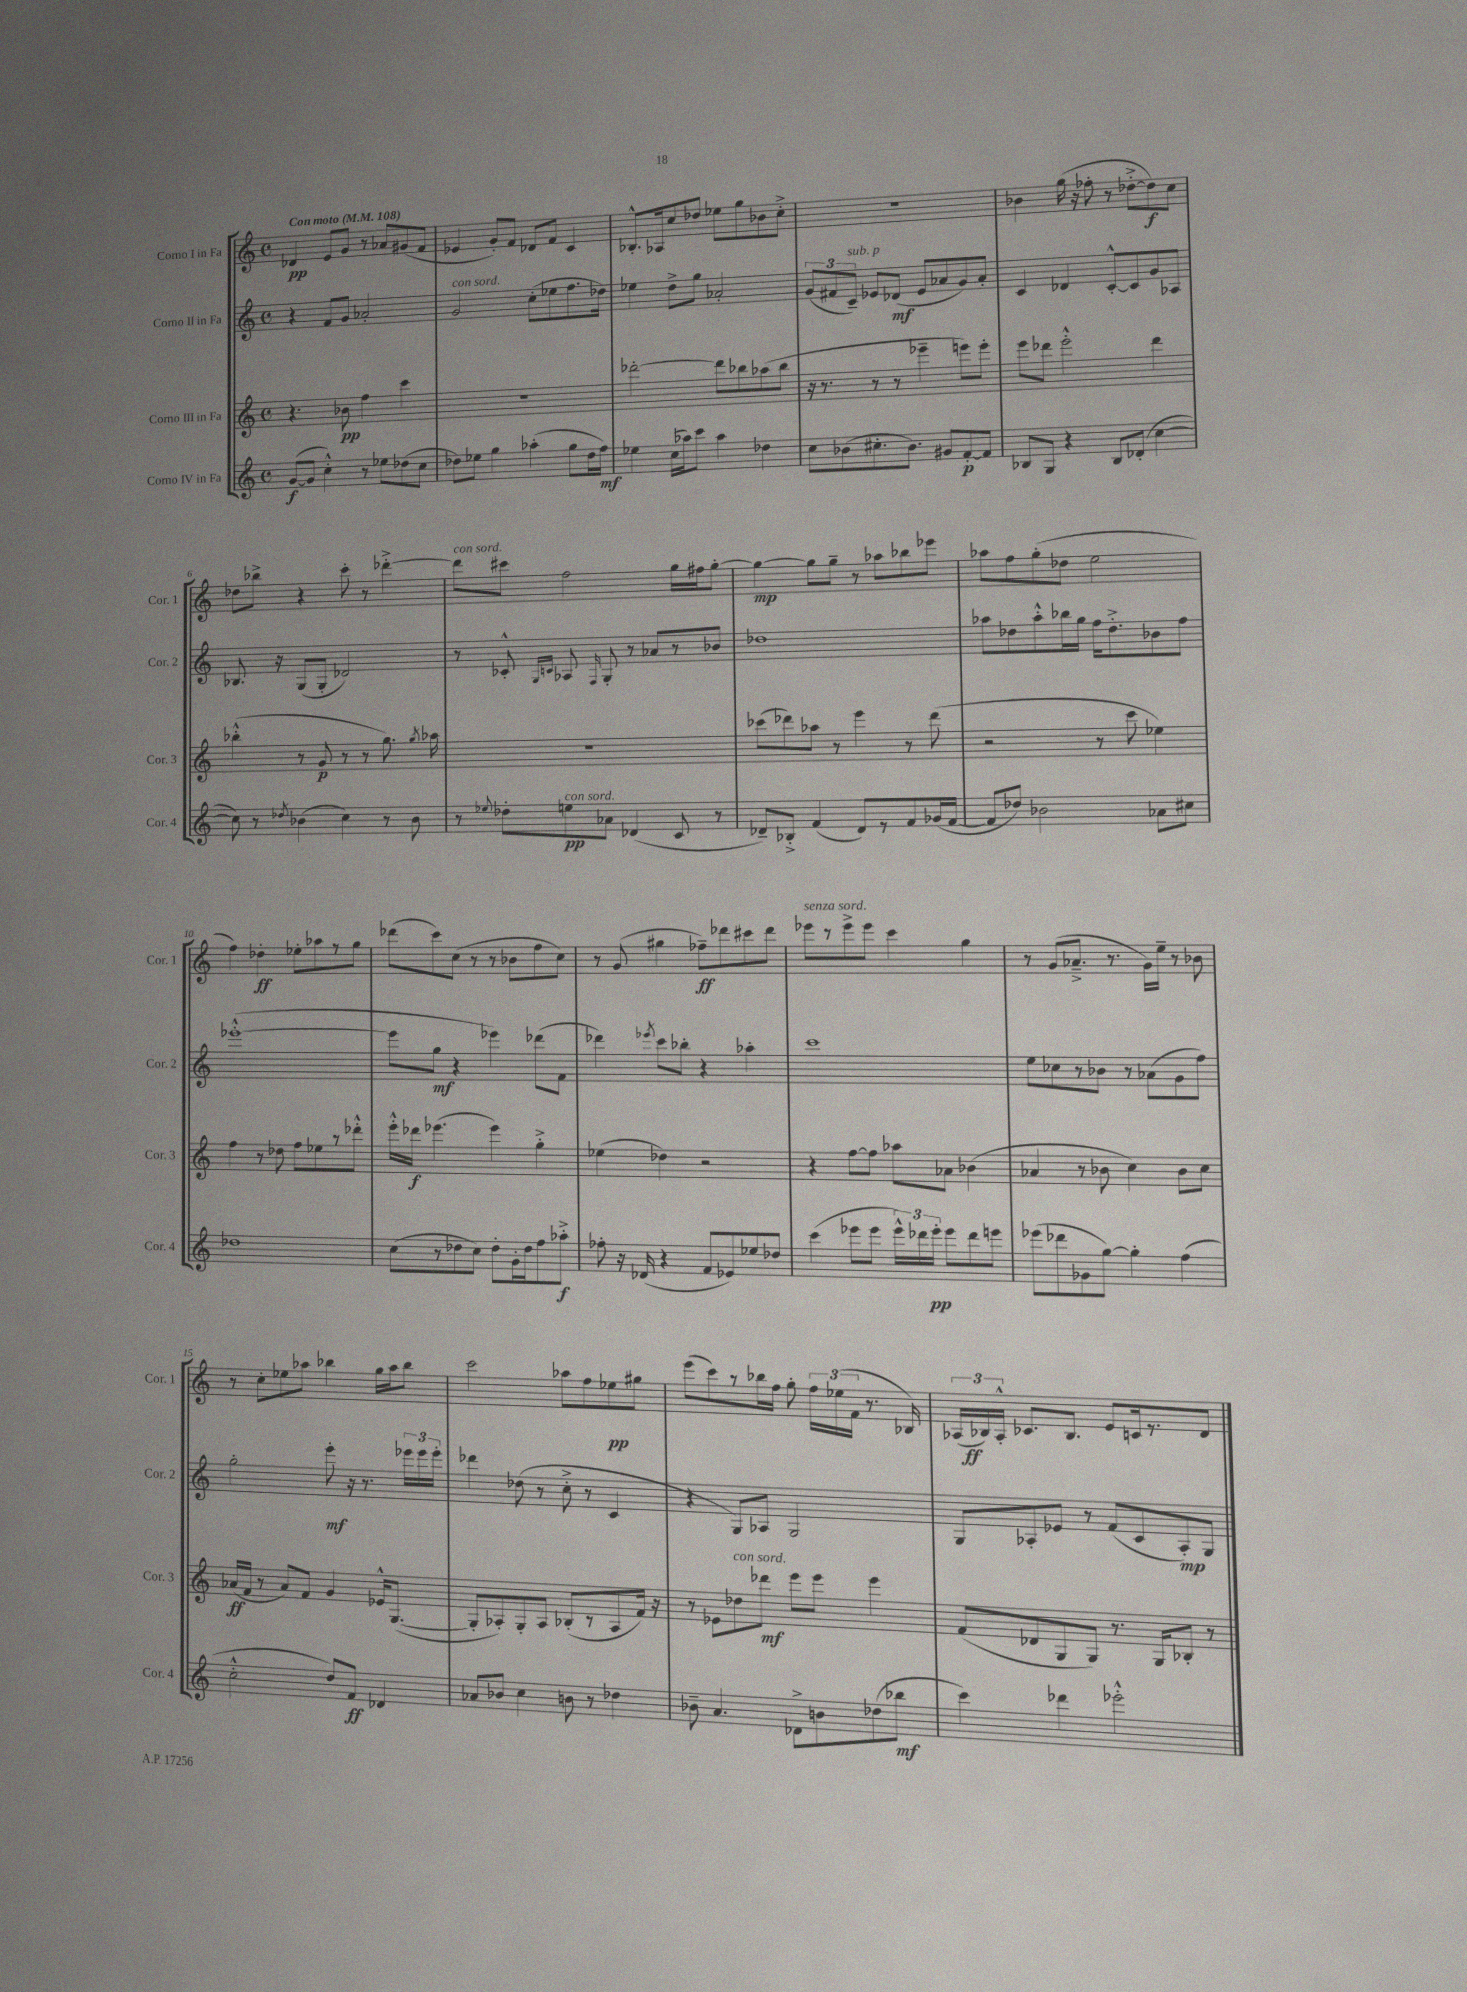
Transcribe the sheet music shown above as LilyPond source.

<<
\new StaffGroup <<
\new Staff = "s0" \with { instrumentName = "Corno I in Fa" shortInstrumentName = "Cor. 1" } {
    \clef treble \key c \major \defaultTimeSignature \time 4/4 \tempo "Con moto" 4 = 108
    \autoBeamOff des'4\pp e'8[ g'8] r8 aes'8[ gis'8( f'8] |
    ees'4 g'8[-.) f'8] des'8[ f'8] c'4 |
    bes8.[-.-^ aes16 c''8 des''8] ees''8[ g''8 bes'8 c''8]-.-> |
    r1 |
    bes'4 g''16( r16 fes''8-. r8 des''8[~-.-> des''8\f) c''8] |
    des''8[ bes''8]-> r4 c'''8-. r8 des'''4~-.-> |
    des'''8[^\markup { \italic "con sord." } cis'''8] f''2 g''16[ fis''16 g''8]~-. |
    g''4~\mp g''8[ g''8]-- r8 aes''8[ bes''8 ees'''8] |
    aes''8[ f''8 g''8-.( des''8] e''2 |
    f''4) des''4-.\ff ees''8[-. aes''8 r8 g''8] |
    des'''8[( c'''8) c''8]( r8 r8 bes'8[ f''8 c''8]) |
    r8 g'8( gis''4 fes''8[--\ff) des'''8 cis'''8 des'''8] |
    ees'''8[^\markup { \italic "senza sord." } r8 ees'''8-> ees'''8] c'''4 g''4 |
    r8 g'8[( aes'8.]---> r8. g'16[) e''16]-- r8 bes'8 |
    r8 c''8[-. ees''8 aes''8] bes''4 g''16[ aes''16 bes''8] |
    c'''2 aes''8[ f''8 ees''8\pp gis''8] |
    e'''8[( c'''8) r8 bes''16 f''16] g''8-. \tuplet 3/2 { f''16[ ees''16( f'16] } r8. bes16) |
    \tuplet 3/2 { aes16[( bes16\ff) aes16]-.-^ } ces'8.[ bes8.] e'8[ c'16 r8. d'8] \bar "|." |
}
\new Staff = "s1" \with { instrumentName = "Corno II in Fa" shortInstrumentName = "Cor. 2" } {
    \clef treble \key c \major \defaultTimeSignature \time 4/4
    \autoBeamOff r4 f'8[ g'8] aes'2-. |
    g'2^\markup { \italic "con sord." } c''8[-.( ees''8 f''8. des''16]) |
    ees''4 d''8[-> g''8] aes'2-. |
    \tuplet 3/2 { g'8[( fis'8 c'8]--^\markup { \italic "sub. p" }) } ees'8[ des'8]\mf( ees'8[ aes'8 g'8) aes'8]-. |
    c'4 des'4 c'8[~-.-^ c'8 g'8 aes8] |
    bes8. r16 g8[( g8]-. des'2) |
    r8 ces'8-.-^ \grace { g16[ c'16] } aes8 \grace { f16 } g8-. r8 aes'8[ r8 bes'8] |
    des''1 |
    aes''8[ des''8 aes''8-.-^ bes''16 g''16] f''16[ des''8.-.-> bes'8 f''8] |
    ees'''1~-.-^( |
    ees'''8[ g''8]\mf r4 ees'''4) des'''8[( f'8] |
    des'''4) \acciaccatura { ees'''8 } c'''8[ bes''8]-. r4 aes''4-. |
    c'''1 |
    e''8[ ces''8 r8 bes'8] r8 aes'8[( g'8 f''8]) |
    g''2-. e'''8-.\mf r16 r8. \tuplet 3/2 { ees'''16[ ees'''16 ees'''16]-. } |
    des'''4 des''8( r8 c''8-.-> r8 c'4 |
    r4 g8[) aes8] g2 |
    g8[ aes8-. ees'8] r8 f'8[( c'8 aes8-.\mp) g8] \bar "|." |
}
\new Staff = "s2" \with { instrumentName = "Corno III in Fa" shortInstrumentName = "Cor. 3" } {
    \clef treble \key c \major \defaultTimeSignature \time 4/4
    \autoBeamOff r4. bes'8\pp f''4 c'''4 |
    R1 |
    des'''2~-. des'''8[ bes''8 aes''8( bes''8] |
    r16 r8. r8 r8 ees'''4-- e'''8[) e'''8]-. |
    e'''8[ des'''8] e'''2-.-^ des'''4 |
    bes''4-.-^( r8 g'8\p r8 r8 g''8.) \acciaccatura { g''8 } aes''16 |
    r1 |
    ces'''8[( des'''8) aes''8] r8 e'''4 r8 des'''8( |
    r2 r8 c'''8 ees''4) |
    f''4 r8 des''8 f''8[ ees''8 r8 des'''8]-.-^ |
    e'''16[-.-^ des'''16]\f ees'''4.( ees'''4) g''4-.-> |
    ees''4( des''4) r2 |
    r4 f''8[~ f''8] aes''8[ aes'8] bes'4( |
    aes'4 r8 bes'8 c''4) bes'8[ c''8] |
    aes'16[\ff( f'16] r8 aes'8[) f'8] g'4 ees'16[-^ g8.]~( |
    g8[-. aes8-.) g8-. aes8] bes8[-.( r8 aes8 f'16]) r16 |
    r8 ees'8[ des''8^\markup { \italic "con sord." } des'''8]\mf e'''8[ e'''8] e'''4 |
    f'8[( des'8 g8 g8]) r8. g16[ bes8]-. r8 \bar "|." |
}
\new Staff = "s3" \with { instrumentName = "Corno IV in Fa" shortInstrumentName = "Cor. 4" } {
    \clef treble \key c \major \defaultTimeSignature \time 4/4
    \autoBeamOff g'8[~\f( g'8] c''4-.-^) r8 ees''8[ des''8( c''8] |
    des''8[) ees''8] g''4 aes''4-.( g''8[ des''16 f''16]\mf) |
    ees''4 c''16[( aes''16) c'''8] aes''4 des''4 |
    c''8[ bes'8( cis''8.-. bes'8.]) gis'8[ f'8~-.\p f'8] |
    bes8[ g8] r4 bes8[ des'8]-.( c''4~ |
    c''8) r8 \acciaccatura { des''8 } bes'4( c''4) r8 bes'8 |
    r8 \appoggiatura { ees''8 } des''8[-. e''8\pp^\markup { \italic "con sord." } aes'8] des'4( c'8 r8 |
    des'8[--) bes8]-.-> f'4( des'8[) r8 f'8 ges'16( f'16]~ |
    f'8[ des''8]) bes'2 aes'8[ cis''8] |
    des''1 |
    c''8[( r8 des''8 c''8]) des''8[-. g'16-. des''16 f''8 aes''8]-.->\f |
    fes''8-. r16 des'16( r4 f'8[ ees'8) ees''8 des''8] |
    c'''4( ees'''8[ ees'''8] \tuplet 3/2 { ees'''16[-^) des'''16 ees'''16]-.\pp } ees'''8[ des'''8 e'''8] |
    ees'''8[( des'''8 ges'8 g''8]~) g''4-. f''4( |
    c''2-.-^ d''8[) f'8]\ff des'4 |
    aes'8[ bes'8] c''4 b'8 r8 des''4 |
    bes'8-- a'4. des'8[-> b'8 des''8( bes''8]\mf |
    c'''4) des'''4 ees'''2-.-^ \bar "|." |
}
>>
>>
